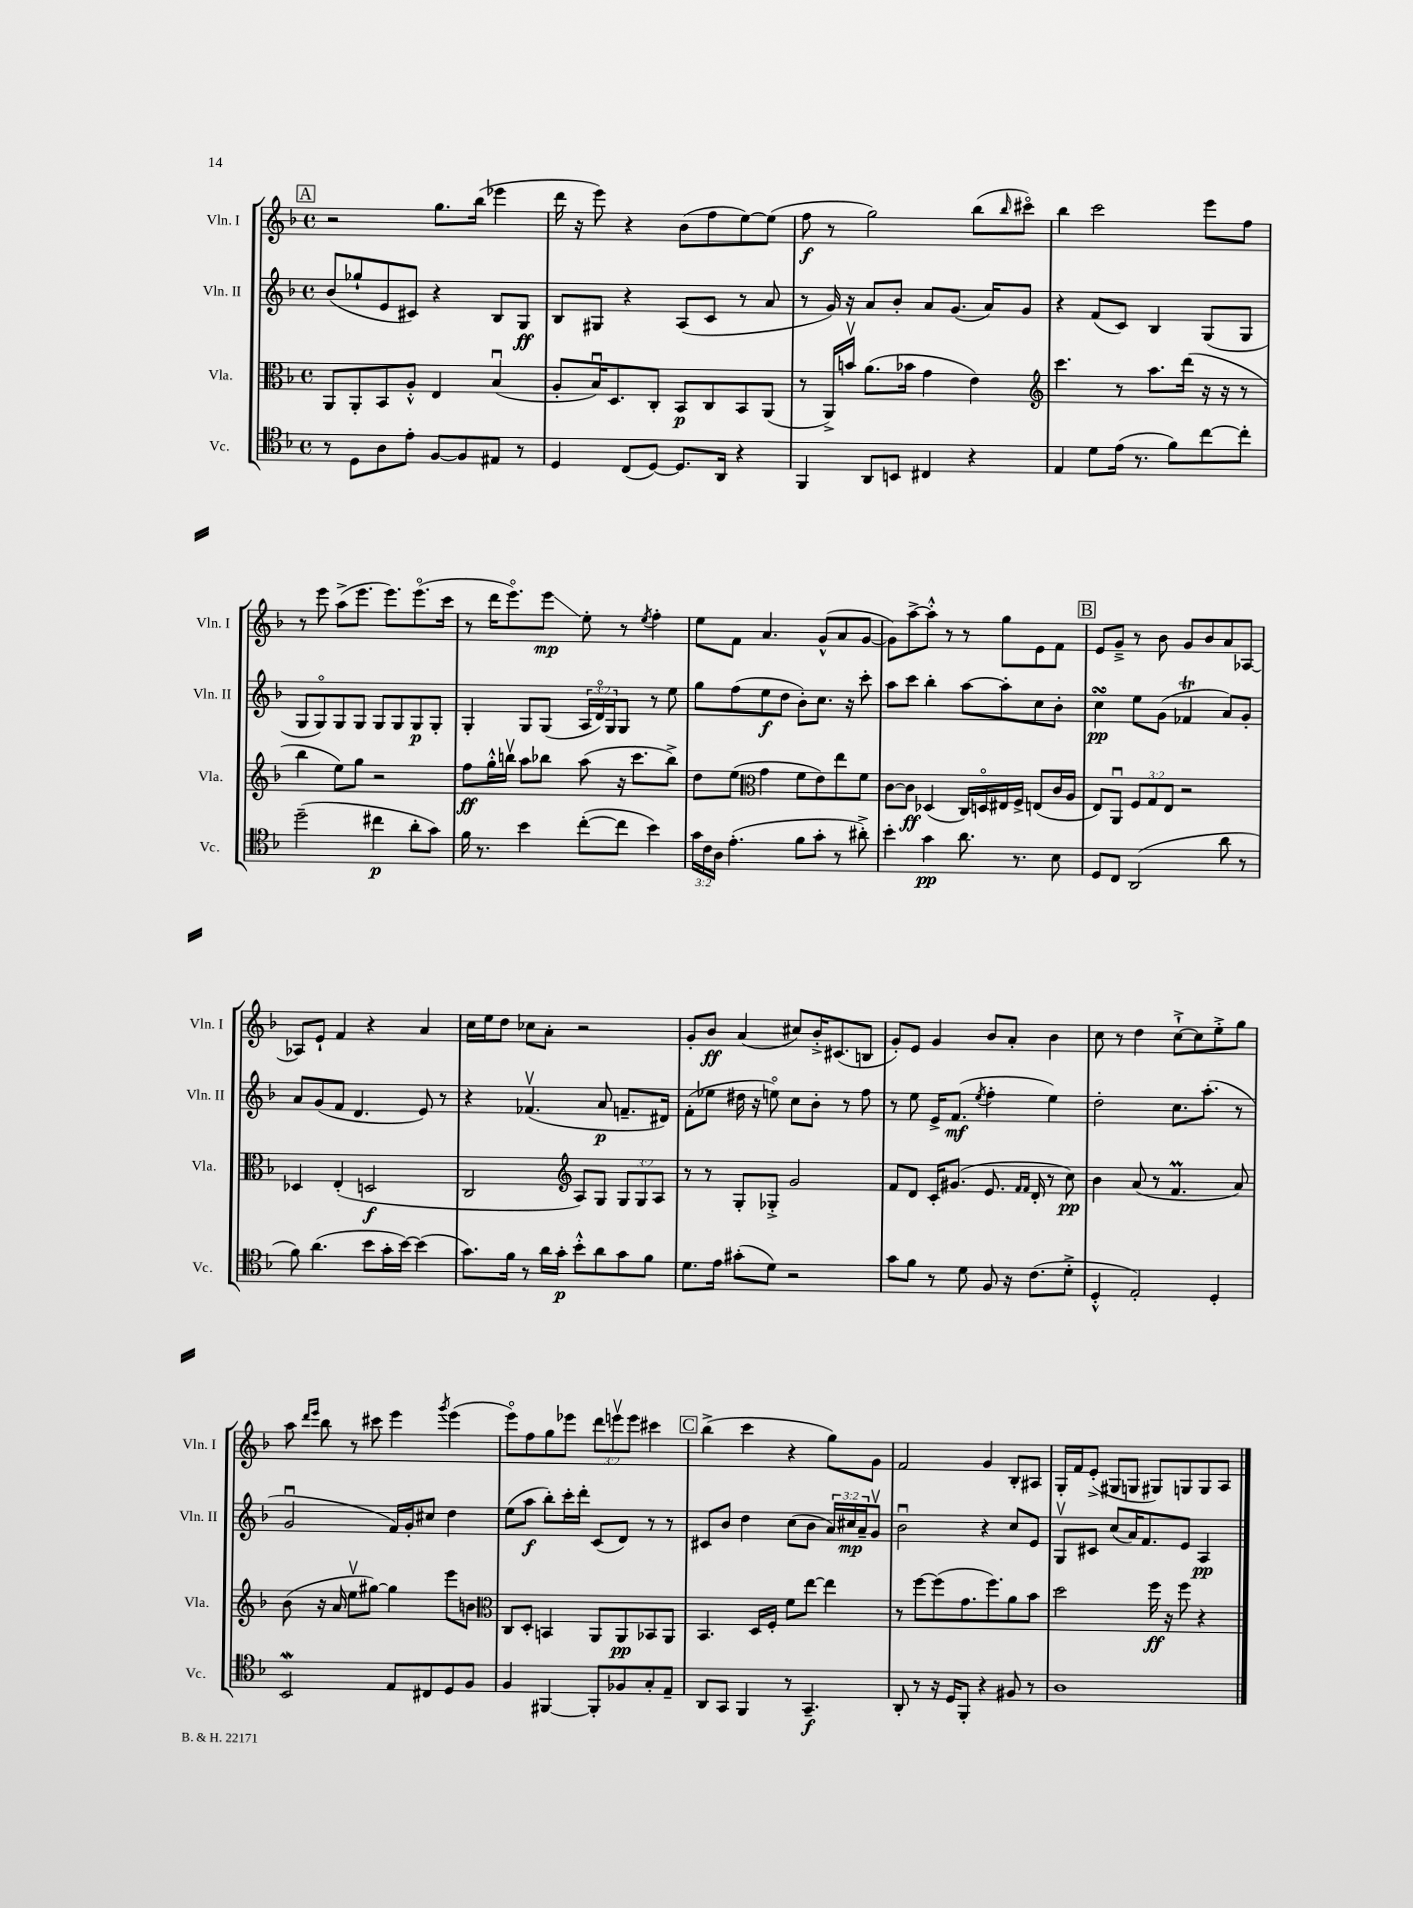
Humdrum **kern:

**kern	**kern	**kern	**kern
*staff4	*staff3	*staff2	*staff1
*clefC4	*clefC3	*clefG2	*clefG2
*k[b-]	*k[b-]	*k[b-]	*k[b-]
*M4/4	*M4/4	*M4/4	*M4/4
*met(c)	*met(c)	*met(c)	*met(c)
8r	8AA	(8b-	2r
8D	8AA'	8gg-`	.
8A	8BB-	8e	.
8e'	8A'^^	8c#)	.
[8F	4E	4r	8.gg
8F]	.	.	.
.	.	.	(16bb-
8E#	(4B-u	8B-	4eee-
8r	.	8G	.
=	=	=	=
4D	8A'	8B-	16ddd
.	.	.	16r
.	16B-u)	8G#	8eee)
.	8.D	.	.
(8C	.	4r	4r
[8D)	8C'	.	.
8.D]	8BB-	(8A	(8b-
.	8C	8c	8ff
16AA	.	.	.
4r	8BB-	8r	[8ee)
.	(8AA	8a	(8ee]
=	=	=	=
4FF	8r	8r	8ff
.	16AA^)	16g)	8r
.	16bv	16r	.
8AA	(8.a	8a	2gg)
8BB	.	8b-'	.
.	16b-	.	.
4C#	4g	8a	.
.	.	(8.g	.
4r	4e)	.	(8bb-
.	.	16a)	.
.	.	.	16qqbb-
.	.	8g	8ccc#o)
=	=	=	=
*	*clefG2	*	*
4E	4.ccc	4r	4bb-
8d	.	(8f	2ccc
(16e	8r	8c)	.
8.r	.	.	.
.	8.aa	4B-	.
8f)	.	.	.
.	(16ddd	.	.
[8cc	16r	(8G	8eee
.	16r	.	.
8cc']	8r	8G	8ff
=	=	=	=
(2dd~	4bb-	8G	8r
.	.	8Go)	8eee
.	8ee)	8G	(8aa^
.	8gg	8G	8.eee
4cc#	2r	8G	.
.	.	.	8.eee)
.	.	8G	.
8a'	.	8G	(8.eeeo
8g)	.	8G'	.
.	.	.	16ccc
=	=	=	=
16f	8ff	4G'	8r
8.r	.	.	.
.	16gg'^^	.	16ddd
.	16bbv	.	8.eeeo)
4b-	8aa	8G	.
.	8bb-	(8G	8eee
([8cc'	(8aa	24A	8ee'
.	.	24do)	.
.	.	24G	.
8cc]	16r	8G	8r
.	8.ccc	.	.
.	.	.	8qee
4b-)	.	8r	4ff'
.	8bb-^)	8ee	.
=	=	=	=
24g	8dd	8gg	8ee
24c	.	.	.
24A	.	.	.
(4.e'	(8ee	(8ff	8f
*	*clefC3	*	*
.	4g	8ee	4.a
.	.	8dd	.
8f	8f	8b-')	.
8g'	8e)	8.cc	(8g^^
8r	8ee	.	8a
.	.	16r	.
8a#'^)	8f	8ccc'	[8g
=	=	=	=
4b-'	[8c	8aa	8g])
.	8c]	8ccc	[8aa^
4g	(4D-	4bb-'	8aa'^^]
.	.	.	8r
8.a	16C)	[8aa	8r
.	16Do	.	.
.	16E#	8aa']	8gg
8.r	16F^	.	.
.	(8E	8cc	8e
8B-	16c	8b-'	8f
.	16A	.	.
=	=	=	=
8D	8E)	4cc	8e
8C	8AAu	.	8g~^
(2AA	12F	8ee	8r
.	12G	.	.
.	.	(8g	8b-
.	12E	.	.
.	2r	4f-	8g
.	.	.	8b-
8a	.	8a)	8a
8r	.	8g'	[8A-
=	=	=	=
8f)	4D-	8a	8A-]
(4.a	.	(8g	8e`
.	(4E'	8f	4f
.	.	4.d	.
8b-	2D	.	4r
16g'	.	.	.
[16b-)	.	.	.
(4b-]	.	8e)	4a
.	.	8r	.
=	=	=	=
8.g)	2C	4r	16cc
.	.	.	16ee
.	.	.	8dd
16f	.	.	.
8r	.	(4.f-v	8cc-
16a	.	.	8a'
16g'	.	.	.
*	*clefG2	*	*
8b-'^^	8A)	.	2r
8a	8G	8a	.
8g	12G	8.f~	.
.	12G	.	.
8f	.	.	.
.	12A	.	.
.	.	16d#)	.
=	=	=	=
8.d	8r	(8f'	8g'
.	8r	8ee-	8b-
16e	.	.	.
(8g#'	8G'	16dd#	(4a
.	.	16r	.
8d)	8G-'^	8eeo)	.
2r	2g	8cc	8cc#)
.	.	8b-'	16b-'^
.	.	.	(8.c#
.	.	8r	.
.	.	8ff	8B
=	=	=	=
8g	8f	8r	8g')
8f	8d	8ee	8e
8r	16c'	16e^	4g
.	(8.g#	(8.f	.
8d	.	.	.
.	.	8qee	.
8F	8.e	4ff'	8b-
16r	.	.	8a'
.	16qqf	.	.
.	16qqf	.	.
(8.c	16d'	.	.
.	8r	4ee)	4b-
8d'^	8cc)	.	.
=	=	=	=
4D'^^	4b-	2dd'	8cc
.	.	.	8r
2E')	(8a	.	4dd
.	8r	.	.
.	4.f	8.cc	[8cc`^
.	.	.	8cc]
.	.	(8.aa'	.
4D'	.	.	8ee'^
.	8a)	8r	8gg
=	=	=	=
2BB-	(8b-	2gu	8aa
.	.	.	16qqddd
.	.	.	16qqeee
.	16r	.	8bb-
.	16a	.	.
.	8eev	.	8r
.	[8gg#)	.	8ccc#
8E	4gg#]	16f)	4eee
.	.	16g'	.
8C#	.	8cc#	.
.	.	.	8qggg
8D	8eee	4dd	(4eee
8F	8b	.	.
=	=	=	=
*	*clefC3	*	*
4F	8C	(8ee	8eeeo)
.	8D'	8aa	8ff
[4FF#	4BB	8bb-')	8gg
.	.	16ccc'	8eee-
.	.	16ddd'	.
8FF#']	8AA	(8c	12ddd
.	.	.	12eeev
8F-	8AA	8d)	.
.	.	.	12eee
8G'	8BB-	8r	4ccc#
8E~	8AA	8r	.
=	=	=	=
8AA	4.BB-	8c#	(4bb-^
8GG	.	8b-	.
4FF	.	4dd	4ccc
.	16D	.	.
.	16F'	.	.
8r	8f	(8cc	4r
4.GG~	[8ee	8b-	.
.	4ee]	24a)	8gg)
.	.	24cc#	.
.	.	24a~	.
.	.	8gv	8g
=	=	=	=
8AA'	8r	2b-u	2f
8r	[8ff	.	.
16r	(8ff]	.	.
16D	.	.	.
8FF'	8.g	.	.
4r	.	4r	4g
.	8.ff)	.	.
8F#	8a	8cc	8B-'
8r	8b-	8e	8A#
=	=	=	=
1A	2dd	8Gv	16G'
.	.	.	16f
.	.	8c#	(8e'^
.	.	(8cc	8G#
.	.	16a)	8G
.	.	8.f	.
.	16ff	.	8G#)
.	16r	.	.
.	8ff	8e	8G
.	4r	4A	8G
.	.	.	8A
==	==	==	==
*-	*-	*-	*-
